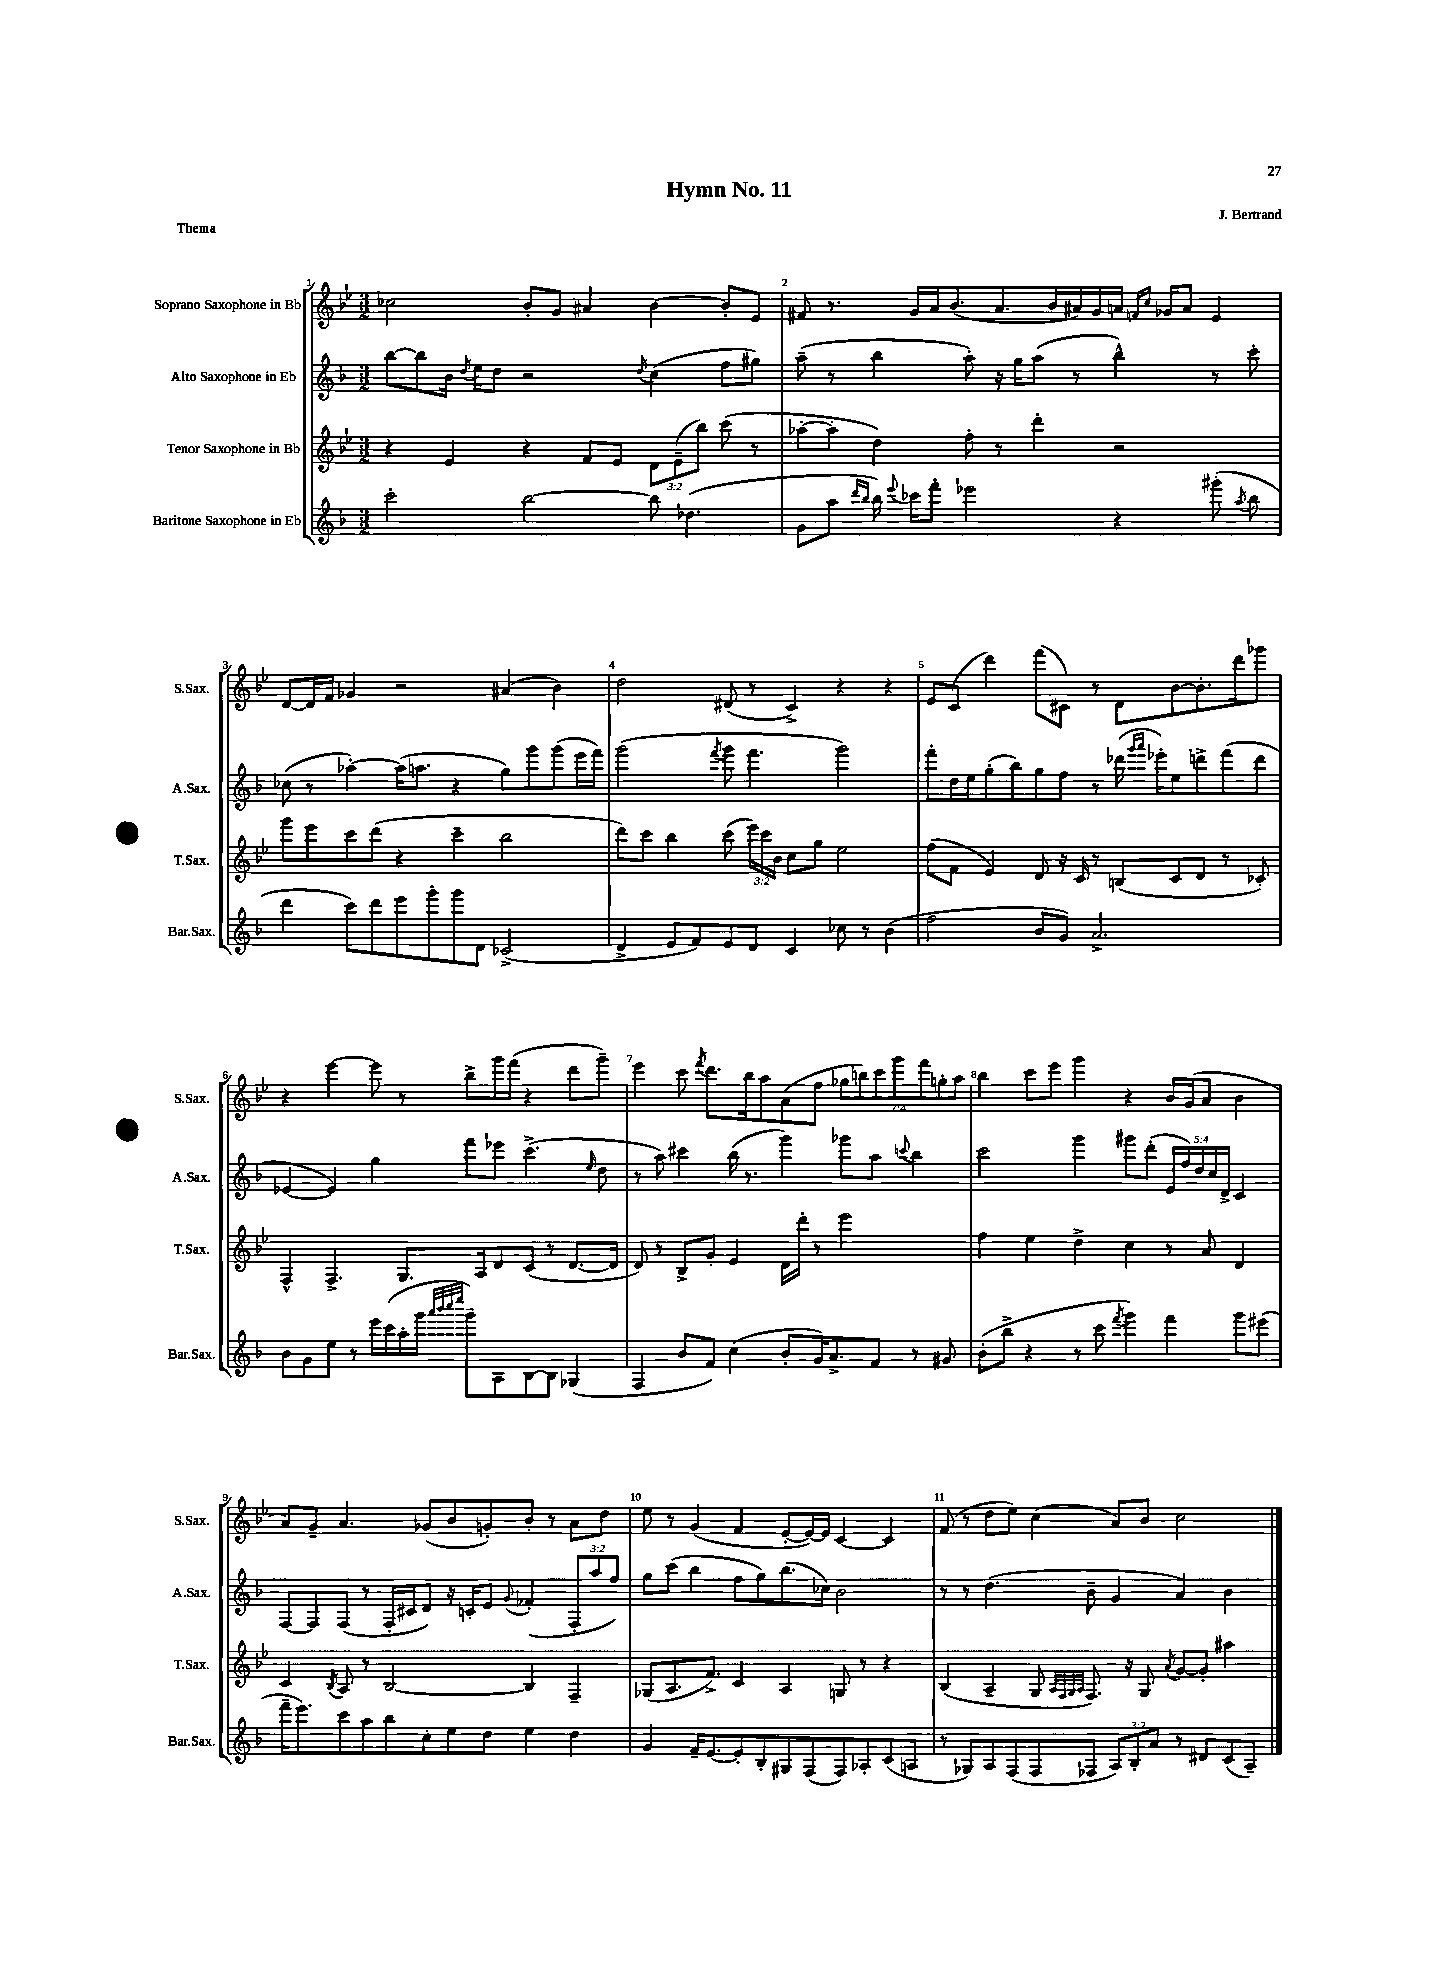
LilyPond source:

\header { title = "Hymn No. 11" composer = "J. Bertrand" piece = "Thema" }
<<
\new StaffGroup <<
\new Staff = "s0" \with { instrumentName = "Soprano Saxophone in Bb" shortInstrumentName = "S.Sax." } {
    \clef treble \key bes \major \numericTimeSignature \time 3/2 \override Staff.TupletNumber.text = #tuplet-number::calc-fraction-text
    \autoBeamOff ces''2 bes'8[-. g'8] ais'4 bes'4~ bes'8[-. ees'8] |
    fis'8 r8. g'16[ a'16 bes'8.( a'8. bes'16 ais'16) g'16 a'16] \grace { f'16[ c''16] } ges'16[ a'8] ees'4 |
    d'8[~ d'16 f'16] ges'4 r2 ais'4( bes'4) |
    d''2 dis'8( r8 c'4->) r4 r4 |
    ees'8[ c'8]( d'''4) f'''8[( cis'8]) r8 d'8[ bes'8~ bes'8.-. d'''16 ges'''8] |
    r4 ees'''4~ ees'''8 r8 bes''8[-> g'''16 f'''16]( r4 d'''8[ g'''8]--) |
    ees'''4 c'''8 \acciaccatura { f'''8 } d'''8.[ bes''16 a''8 a'8( f''8] \tuplet 7/4 { ges''8[ b''8) c'''8 g'''8 f'''8 g''8-. a''8] } |
    bes''4 c'''8[ ees'''8] g'''4 r4 bes'16[ g'16( a'8] bes'4 |
    a'8[) g'8]-- a'4. ges'8[( bes'8 g'8-.) bes'8]-. r8 a'8[ d''8] |
    ees''8 r8 g'4( f'4 ees'8[~-. ees'16~) ees'16] c'4~ c'4 |
    f'8( r8 d''8[ ees''8]) c''4( a'8[) bes'8] c''2 \bar "|." |
}
\new Staff = "s1" \with { instrumentName = "Alto Saxophone in Eb" shortInstrumentName = "A.Sax." } {
    \clef treble \key f \major \numericTimeSignature \time 3/2 \override Staff.TupletNumber.text = #tuplet-number::calc-fraction-text
    \autoBeamOff bes''8[~ bes''8 bes'16] \acciaccatura { d''8 } e''16[ d''8] r2 \acciaccatura { d''8 } c''4( f''8[ gis''8]) |
    a''8--( r8 bes''4 a''8-.) r16 g''16[ a''8]( r8 bes''4-^) r8 c'''8-. |
    ces''8( r8 aes''4~-.) aes''16[( a''8.] r4 g''8[) g'''8 g'''8( e'''16 f'''16]) |
    g'''2( \acciaccatura { f'''8 } g'''8 f'''4. g'''2) |
    f'''8[-. d''16 e''16 g''8-.( bes''8) g''8 f''8] r8 des'''16( \grace { g'''16[ a'''16] } ees'''16[-.) e''8 d'''8-> f'''8( d'''8] |
    ees'4~ ees'4) g''4 f'''8[ ees'''8] c'''4.->( \grace { e''16 } d''8 |
    r8 a''8) cis'''4 bes''16( r8. g'''4) ges'''8[ a''8] \appoggiatura { c'''8 } bes''4 |
    c'''2 g'''4 gis'''8[ d'''8]-.( \tuplet 5/4 { e'16[ f''16) d''16 c''16 d'16]-> } c'4 |
    f8[~ f8 f8]( r8 f16[-. cis'16 d'8]) r16 c'16[-. e'8] \appoggiatura { g'8 } fes'4-.( \tuplet 3/2 { f8[-. a''8 f''8]) } |
    g''8[ c'''8]( bes''4 f''8[ g''8) bes''8.( ces''16]) bes'2 |
    r8 r8 d''4.( bes'8-- g'4 a'4) bes'4 \bar "|." |
}
\new Staff = "s2" \with { instrumentName = "Tenor Saxophone in Bb" shortInstrumentName = "T.Sax." } {
    \clef treble \key bes \major \numericTimeSignature \time 3/2 \override Staff.TupletNumber.text = #tuplet-number::calc-fraction-text
    \autoBeamOff r4 ees'4 r4 f'8[ ees'8] \tuplet 3/2 { d'8[ ees'8--( bes''8]) } c'''8( r8 |
    aes''8[~-. aes''8]-. d''4) f''8-. r8 d'''4-. r2 |
    g'''8[ ees'''8 c'''8 d'''8]( r4 c'''4-- bes''2 |
    d'''8[) c'''8] bes''4 c'''8( \tuplet 3/2 { ees'''16[) c'''16 bes'16] } c''8[ g''8] ees''2 |
    f''8[( f'8] ees'4) d'8 r16 c'16 r8 b8[( c'8 d'8] r8 ces'8-.) |
    f4-^ f4.-> g8.[ a16 d'8 c'8]( r8 d'8.[~ d'16] |
    d'8) r8 bes8[-> g'8]-. ees'4 d'16[ d'''16]-. r8 ees'''2 |
    f''4 ees''4 d''4-> c''4 r8 a'8 d'4 |
    c'4 \acciaccatura { bes8 } a8 r8 bes2~ bes4 f4-- |
    ges8[( a8. f'8.]->) c'4 a4 g8 r8 r4 |
    bes4( a4-- g8 \grace { a32[ f32 g32 a32] } f8.) r16 g8 \acciaccatura { a'8 } g'8[~ g'8]-. ais''4 \bar "|." |
}
\new Staff = "s3" \with { instrumentName = "Baritone Saxophone in Eb" shortInstrumentName = "Bar.Sax." } {
    \clef treble \key f \major \numericTimeSignature \time 3/2 \override Staff.TupletNumber.text = #tuplet-number::calc-fraction-text
    \autoBeamOff c'''2-. bes''2~ bes''8 des''4.( |
    g'8[ a''8] \grace { d'''16[ bes''16] } bes''16) \appoggiatura { e'''8 } ces'''16[ f'''8]-. ees'''2 r4 gis'''8-.( \acciaccatura { a''8 } bes''8 |
    d'''4 c'''8[) d'''8 e'''8 g'''8-. g'''8 d'8] ces'2->( |
    d'4-> e'8[ f'8) e'8 d'8] c'4 ces''8 r8 bes'4( |
    f''2 bes'8[ g'8]) a'2.-> |
    bes'8[ g'8 e''8] r8 e'''16[ c'''16( a''16-. g'''16] \grace { a'''32[ bes'''32 c''''32 e''''32] } g'''8[--) a8 bes8~ bes8] ges4( |
    f4 bes'8[ f'8]) c''4( bes'8[-. g'16) a'8.-> f'8] r8 gis'8 |
    bes'8[-.( bes''8]-> r4 r8 c'''8 \acciaccatura { f'''8 } g'''4) f'''4 g'''8[ eis'''8]( |
    f'''16[-- e'''8.) c'''8 a''8 bes''8 c''8-. e''8 d''8] e''4 d''4 |
    g'4 f'16[-- e'8.~ e'8-. bes8-. gis8 f8( f8) aes8-. c'8( a8] |
    r8 ges8[) a8 f8( f8 fes8] \tuplet 3/2 { a8[) bes8-. a'8] } r8 dis'8[ c'8( a8]--) \bar "|." |
}
>>
>>
\layout { \context { \Score \override BarNumber.break-visibility = ##(#f #t #t) barNumberVisibility = #all-bar-numbers-visible } }
